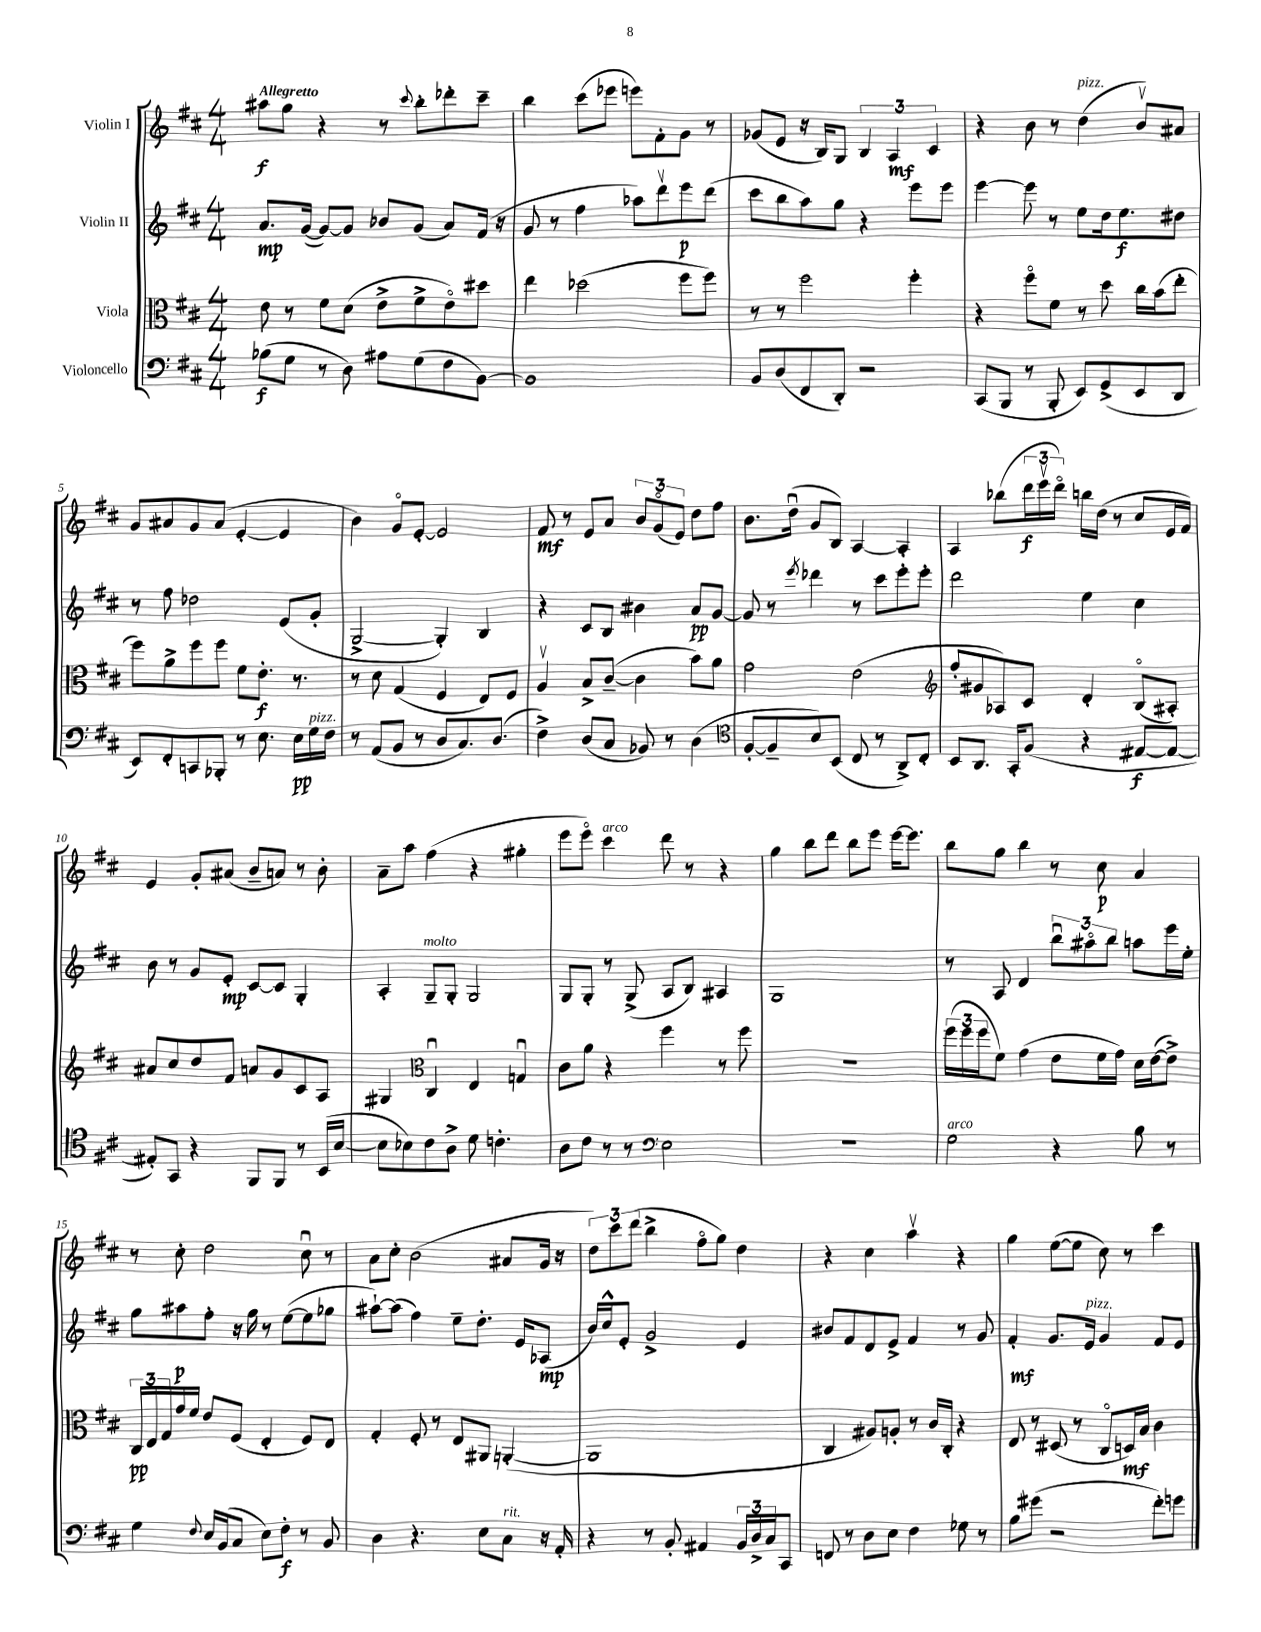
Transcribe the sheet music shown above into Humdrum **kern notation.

**kern	**kern	**kern	**kern
*staff4	*staff3	*staff2	*staff1
*clefF4	*clefC3	*clefG2	*clefG2
*k[f#c#]	*k[f#c#]	*k[f#c#]	*k[f#c#]
*M4/4	*M4/4	*M4/4	*M4/4
(8B-	8e	8.a	8aa#
8G	8r	.	8gg
.	.	([16g	.
8r	8f#	8g_)	4r
8D)	(8d	8g]	.
8A#	8e^	8b-	8r
.	.	.	8qqccc#
(8G	8f#^	(8g	8bb'
8F#	8eo)	8a)	8ddd-'
[8BB)	8dd#	(16f#	8ccc#~
.	.	16r	.
=	=	=	=
1BB]	4ee	8g	4bb
.	.	8r	.
.	(2dd-	4ff#	(8ccc#
.	.	.	8eee-
.	.	8aa-)	8eee)
.	.	8dddv	8f#'
.	8ff#	8eee	8g
.	8ff#)	(8ddd	8r
=	=	=	=
8BB	8r	8ccc#	(8g-
(8D	8r	8bb	8e
8FF#	2ff#	8aa)	16r
.	.	.	16B)
8DD')	.	8gg	8G
2r	.	4r	6B
.	.	.	6A
.	4ff#'	8eee	.
.	.	.	6c#
.	.	8eee	.
=	=	=	=
(8CC#	4r	[4eee	4r
8BBB	.	.	.
8r	8ff#o	8eee]	8b
8BBB'	8f#	8r	8r
8EE)	8r	8ee	(4dd
(8GG^	8dd	16dd	.
.	.	8.ee	.
8EE	16cc#	.	8bv)
.	(16b	.	.
8DD	8ee'	8dd#	8a#
=	=	=	=
8EE)	8ff#)	8r	8g
8FF#'	8a^	8ff#	8a#
8CC	8ff#	2dd-	8g
8BBB-'	8ff#	.	(8a#
8r	8f#	.	[4e'
8.E	8.e'	.	.
.	.	(8e	4e]
16E	8.r	.	.
16G	.	8g'	.
16F#	.	.	.
=	=	=	=
8r	8r	[2G^	4b)
(8AA	8d	.	.
8BB	(4G	.	8go
8r	.	.	[8e'
8D	4F#	4G'])	2e]
8.C#)	.	.	.
.	8E)	4B	.
(8.D	.	.	.
.	8F#	.	.
=	=	=	=
4F#^)	4Av	4r	8f#
.	.	.	8r
(8D	8B^	8c#	8e
8C#	([8c#~	8B	8a
8BB-)	4c#]	4b#	12b
.	.	.	(12go
8r	.	.	.
.	.	.	12e)
(4D	8b)	8a	8dd
.	8a	[8g	8ff#
=	=	=	=
*clefC4	*	*	*
[8F#'	2g	8g]	8.b
8F#~]	.	8r	.
.	.	.	(16ddu
.	.	8qeee	.
8B)	.	4ddd-	8g
(8BB	.	.	8B)
8C#	(2e	8r	[4A
8r	.	8ccc#	.
8AA^)	.	8eee'	4A']
8C#'	.	8eee'	.
=	=	=	=
*	*clefG2	*	*
8BB	8ff#'	2ddd	4A
8.AA	8g#	.	.
.	8A-)	.	(8bb-
16GG'	.	.	.
(8F#	8c#	.	24ddd
.	.	.	24eeev
.	.	.	24dddo)
4r	4d'	4ee	16bb
.	.	.	(16dd
.	.	.	8r
[8E#	(8Bo	4cc#	8cc#
8E#_	8A#')	.	16e
.	.	.	16f#)
=	=	=	=
8E#'])	8a#	8b	4e
8GG	8cc#	8r	.
4r	8dd	8g	8g'
.	8f#	8e'	(8a#
8FF#	8a	[8c#	8b~
8FF#	8g	8c#]	8a)
8r	8c#	4G'	8r
(16BB	8A	.	8b'
[16B	.	.	.
=	=	=	=
8B]	4G#	4A'	8a~
8B-)	.	.	8aa
*	*clefC3	*	*
8c#	4C#u	8G~	(4ff#
8A^	.	8G'	.
8d	4E	2G	4r
4.c'	.	.	.
.	4Gu	.	4gg#'
=	=	=	=
8A	8c#	8G	8eee
8c#	8a	8G'	8eeeo)
8r	4r	8r	4ccc#
8r	.	(8G^	.
*clefF4	*	*	*
2E	4ff#	8A	8ddd
.	.	8B)	8r
.	8r	4A#	4r
.	8ff#	.	.
=	=	=	=
1r	1r	1G	4gg
.	.	.	8bb
.	.	.	8ddd
.	.	.	8bb
.	.	.	8eee
.	.	.	[16eee
.	.	.	8.eee]
=	=	=	=
2G	(24ff#	8r	8bb
.	24ff#	.	.
.	24ff#	.	.
.	8f#)	8A	8gg
.	(4g	4d	4bb
4r	8e	12bbu	8r
.	.	12aa#o	.
.	16f#	.	8cc#
.	.	12bb	.
.	16g)	.	.
8B	16d	8aa	4a
.	([16e	.	.
8r	8e^])	16eee	.
.	.	16ee'	.
=	=	=	=
4G	24C#	8gg	8r
.	24E	.	.
.	24G	.	.
.	16g	8aa#	8cc#'
.	16f#	.	.
8qqF#	.	.	.
16E	8e	8ff#'	2dd
(16BB	.	.	.
8C#	(8F#	16r	.
.	.	16gg	.
8E)	4E'	8r	.
8F#'	.	([8ee	.
8r	8F#)	8ee]	8cc#u
8BB	8E	8gg-	8r
=	=	=	=
4D	4G'	[8aa#`)	8a
.	.	(8aa#]	8cc#'
4.r	8F#'	4ff#)	(2b
.	8r	.	.
.	8E	8ee~	.
8E	8AA#	8.dd'	.
8C#	([4AA'	.	8a#
.	.	16e	.
16r	.	(8A-	16g
16AA'	.	.	16r
=	=	=	=
4r	1AA]	16b)	12dd)
.	.	16cc#^^	.
.	.	.	12ccc#
.	.	8e'	.
.	.	.	(12ddd
8r	.	2g^	4bb^
8BB'	.	.	.
4AA#	.	.	8ff#o
.	.	.	8gg)
24BB	.	4e	4dd
24D^	.	.	.
24C#	.	.	.
8CC#	.	.	.
=	=	=	=
8FF	4C#	8b#	4r
8r	.	8f#	.
8D	8A#)	8d	4cc#
8E	8A'	8e^	.
4F#	8r	4f#	4aav
.	16c#	.	.
.	16C#'	.	.
8G-	4r	8r	4r
8r	.	8g	.
=	=	=	=
8B	8E	4f#'	4gg
(8g#	8r	.	.
2r	(8D#	8.g	([8ee
.	8r	.	8ee]
.	.	16e	.
.	8C#o	4g	8cc#)
.	16D)	.	8r
.	16B	.	.
8f#')	4c#	8f#	4ccc#
8g	.	8e	.
==	==	==	==
*-	*-	*-	*-
